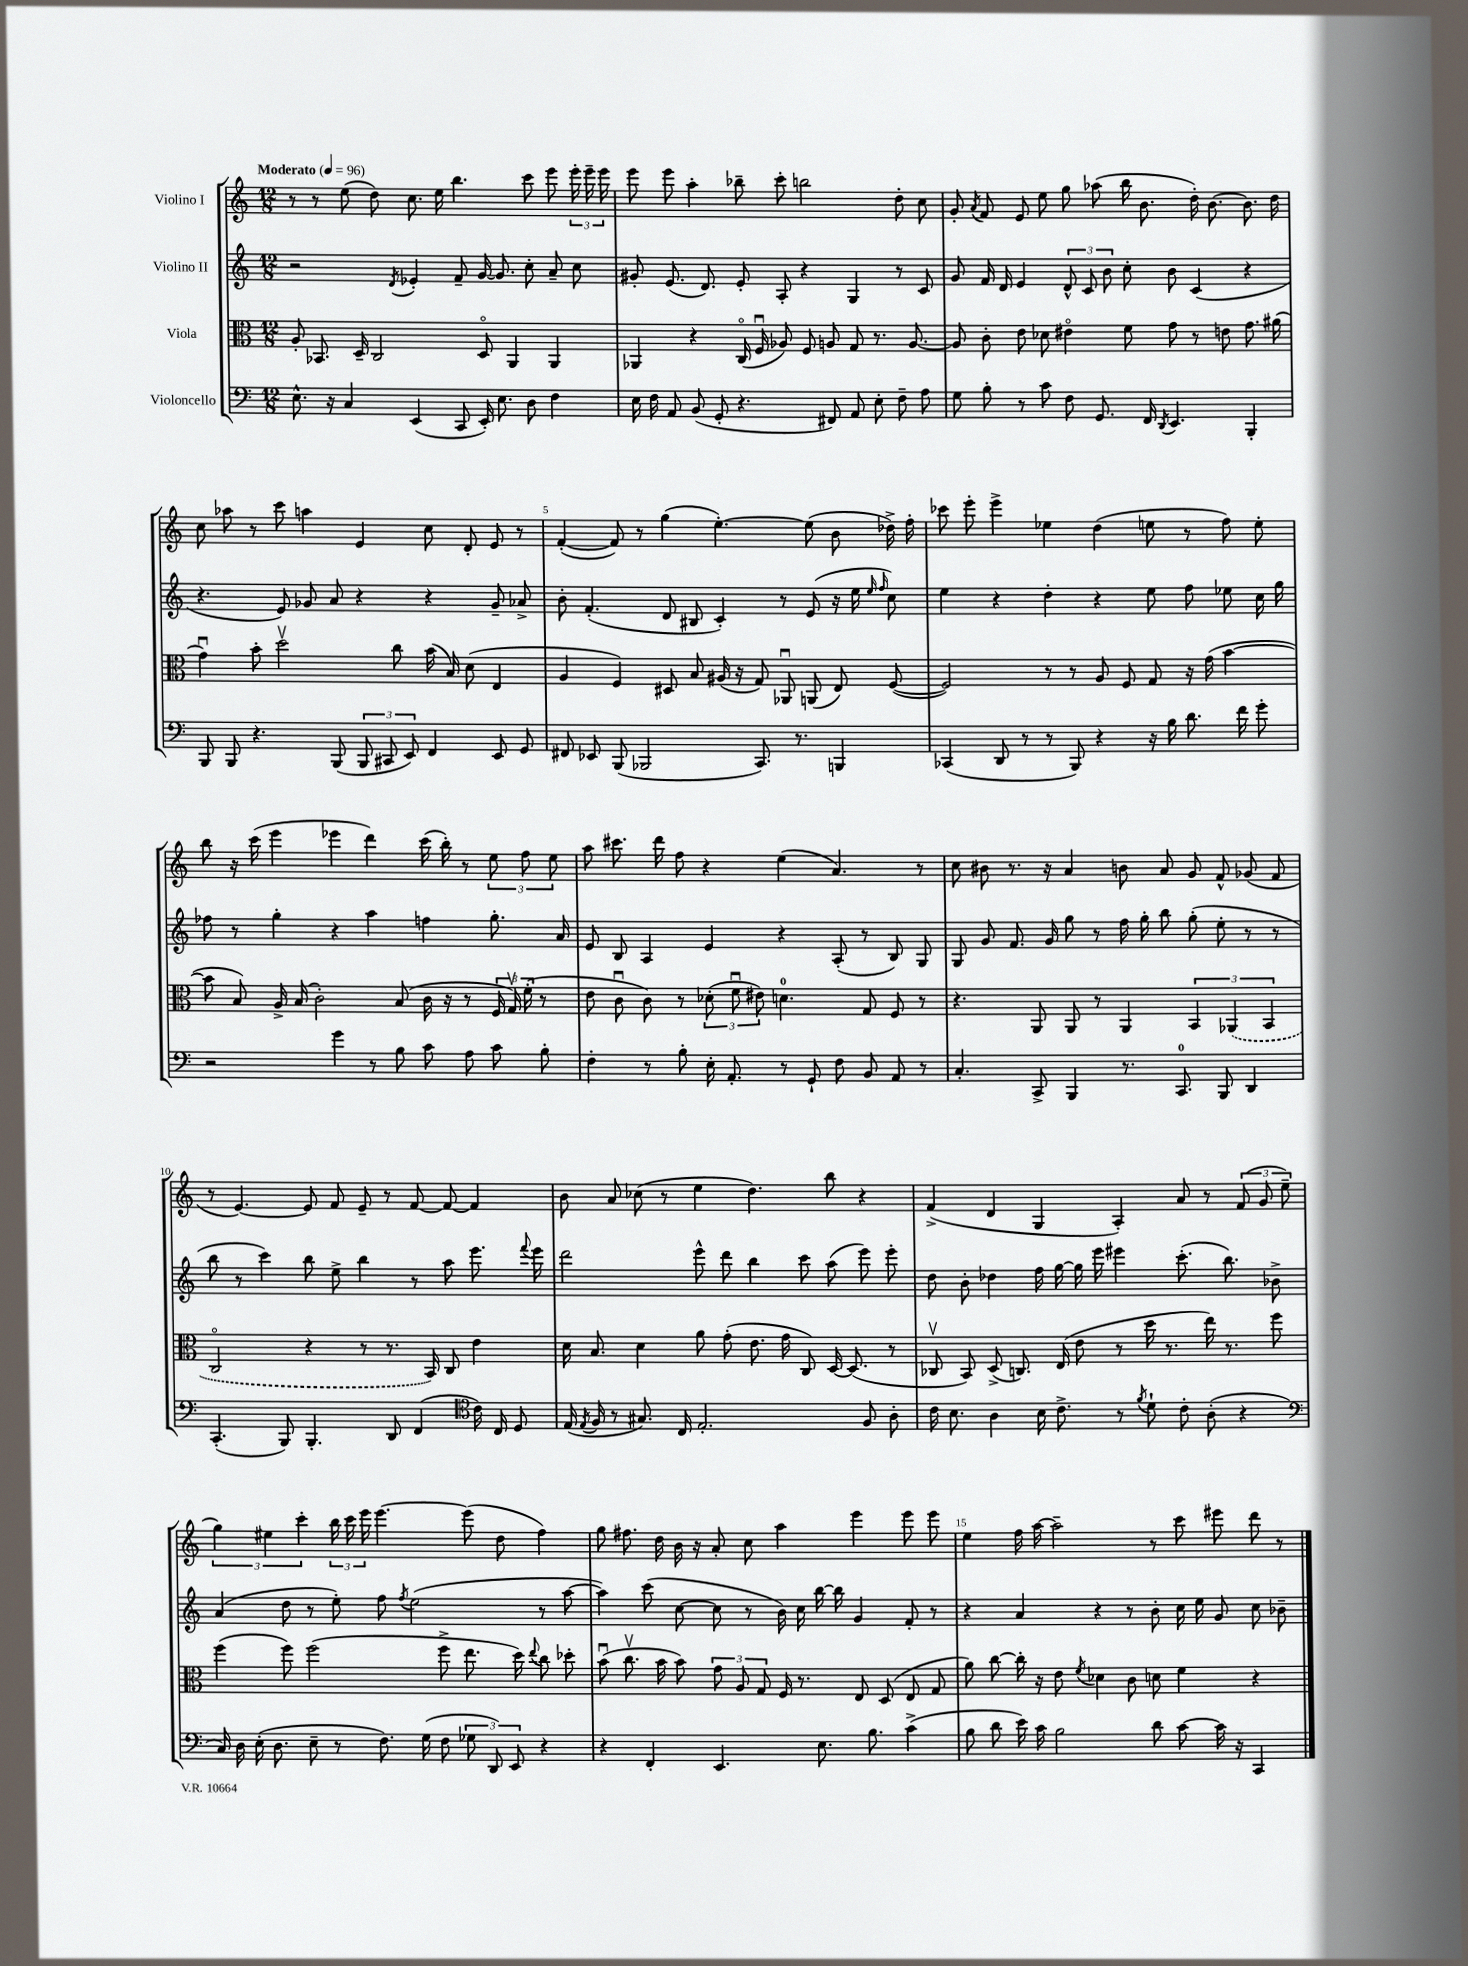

**kern	**kern	**kern	**kern
*staff4	*staff3	*staff2	*staff1
*clefF4	*clefC3	*clefG2	*clefG2
*k[]	*k[]	*k[]	*k[]
*M12/8	*M12/8	*M12/8	*M12/8
*MM96	*MM96	*MM96	*MM96
8.E^^	8A'	2r	8r
.	8.BB-	.	8r
16r	.	.	.
4C	.	.	(8ee
.	16D~	.	.
.	2C	.	8dd)
.	.	8qd	.
(4EE	.	4e-'	8.cc
.	.	.	16ee
8CC	.	8f~	4.bb
16EE')	8Do	[16g	.
8.E	.	8.g]	.
.	4AA	.	.
8D	.	8cc'	8ccc
4F	4AA	8a~	8eee
.	.	8cc	24eee'
.	.	.	24eee~
.	.	.	24eee
=	=	=	=
16E	4AA-	8g#'	8eee
16F	.	.	.
8AA	.	(8.e	8eee
(8BB	4r	.	4aa'
.	.	8.d)	.
8GG'	.	.	.
4.r	(16Co	8e'	8bb-~
.	16Fu	.	.
.	8A-)	8A'	8ccc'
.	8F	4r	2bb
8FF#)	8A	.	.
8AA	8G	4G	.
8E'	8.r	.	.
8F~	.	8r	8dd'
.	[8.A	.	.
8A	.	8c	8cc
=	=	=	=
8G	8A]	8g	8g'
.	.	.	8qa
8B'	8c'	16f	8f
.	.	16d	.
8r	8e	4e	8e
8c	8d-	.	8ee
8F	4e#o	12d^^	8gg
.	.	12c	.
8.GG	.	.	(8aa-
.	.	12b	.
.	8f	8cc'	16bb
16FF	.	.	8.b
8qDD	.	.	.
4.EE	8g	8b	.
.	8r	(4c	16dd')
.	.	.	[8.b
.	8e	.	.
4BBB'	8.g	4r	8.b]
.	(16a#	.	16dd
=	=	=	=
8BBB	4gu)	4.r	8cc
8BBB	.	.	8aa-
4.r	8b'	.	8r
.	2ddv	8e)	8ccc
.	.	8g-	4aa
(8BBB	.	8a	.
12BBB	.	4r	4e
12CC#	.	.	.
.	8cc	.	.
12EE)	.	.	.
4FF	(16b	4r	8cc
.	16B)	.	.
.	(8d	.	8d'
8EE	4E	8g-~	8e
8GG	.	8a-^	8r
=	=	=	=
8FF#	4A	8b'	([4f'
8EE-	.	(4.f'	.
(8BBB	4F)	.	8f])
2BBB-	.	.	8r
.	8D#	8d	(4gg
.	8B	8B#	.
.	(16A#	4c')	[4.ee')
.	16r	.	.
8.CC)	8G)	.	.
.	8AA-u	8r	.
8.r	.	.	.
.	(8AA	(8e	(8ee]
4BBB	8E)	16r	8b
.	.	16ee	.
.	.	16qqee	.
.	.	16qqff	.
.	([8F	8cc)	16dd-^)
.	.	.	16ff'
=	=	=	=
(4CC-	2F])	4ee	8ccc-
.	.	.	8eee'
8DD	.	4r	4eee^
8r	.	.	.
8r	8r	4dd'	4ee-
8BBB)	8r	.	.
4r	8A	4r	(4dd
.	8F	.	.
16r	8G	8ee	8ee
16B	.	.	.
8.d	16r	8ff	8r
.	(16g	.	.
.	[4b	8ee-	8ff)
16f	.	.	.
8g'	.	16cc	8ee'
.	.	16gg	.
=	=	=	=
2r	8b]	8ff-	8bb
.	8B)	8r	16r
.	.	.	(16ccc
.	16A^	4gg'	4eee
.	(16B	.	.
.	2c')	.	.
4g	.	4r	4eee-
8r	.	4aa	4ddd)
8B	(8B	.	.
8c	16c	4ff	(16ccc
.	16r	.	16bb')
8A	8r	.	8r
8c	24F	8.gg'	12ee
.	24Gv)	.	.
.	(24f'	.	12ff
8B'	8r	.	.
.	.	.	12ee
.	.	16a	.
=	=	=	=
4F'	8e	8e	8aa
.	8cu	8B	8.ccc#
8r	8c)	4A	.
.	.	.	16ddd
8B'	8r	.	8ff
16E'	(12d-'	4e	4r
8.AA'	.	.	.
.	12fu	.	.
.	12e#)	.	.
8r	4.d	4r	(4ee
8GG`	.	.	.
8F	.	(8A'	4.a)
8BB	8G	8r	.
8AA	8F	8B)	.
8r	8r	8G	8r
=	=	=	=
4.C'	4.r	8G	8cc
.	.	8g	8b#
.	.	8.f	8.r
8CC^	8AA	.	.
.	.	16g	16r
4BBB	8AA	8gg	4a
.	8r	8r	.
8.r	4AA	16ff	8b
.	.	16gg'	.
.	.	8bb	8a
8.CC	.	.	.
.	6BB	(8gg'	8g
8BBB	.	8ee'	8f^^
.	(6AA-	.	.
4DD	.	8r	(8g-
.	6BB	.	.
.	.	8r	8f
=	=	=	=
(4.CC'	2Co	8bb	8r
.	.	8r	[4.e)
.	.	4ccc)	.
8BBB)	.	.	.
4.BBB'	4r	8bb	8e]
.	.	8ee^	8f
.	8r	4bb	8e~
8DD	8.r	.	8r
(4FF	.	8r	[8f
.	16BB)	.	.
.	8C	8aa	8f_
*clefC4	*	*	*
16c)	4e	8.eee	4f]
16C	.	.	.
8D	.	.	.
.	.	8qqfff	.
.	.	16eee	.
=	=	=	=
(16E	16d	2ddd	8b
8qE	.	.	.
16F	8.B	.	.
8r	.	.	8a
8.G#)	4d	.	(8cc-
.	.	.	8r
16C	.	.	.
2.E'	8a	8eee^^	4ee
.	(8g'	8ddd	.
.	8.e	4bb	4.dd)
.	16g	.	.
.	8C)	8ccc	.
.	[16D	(8aa	8bb
.	(8.D]	.	.
8F	.	8eee)	4r
8A'	8r	8eee'	.
=	=	=	=
16c	8C-v	8dd	(4f^
8.B	.	.	.
.	8BB)	8b'	.
4A	(8D^	4dd-	4d
.	8.C)	.	.
16B	.	16ff	4G
8.c^	(16E	[16gg	.
.	8e	16gg]	.
.	.	16eee	.
8r	8r	4eee#	4A')
8qf	.	.	.
8d`	16dd	.	.
.	8.r	.	.
8c'	.	(8.ccc'	8a
(8A'	16ee)	.	8r
.	8.r	8.bb)	.
4r	.	.	(12f
.	.	.	12g
.	8ff	8b-^	.
.	.	.	12ee~
=	=	=	=
*clefF4	*	*	*
16C)	(4ff	(4a	6gg)
16D	.	.	.
(16E'	.	.	.
.	.	.	6ee#
8.D	.	.	.
.	8ff)	8dd	.
.	.	.	6ccc'
8E~	(2ff	8r	.
8r	.	8ee')	24bb
.	.	.	24ccc
.	.	.	24eee
8.F)	.	8ff	[4.eee
.	.	8qff	.
.	.	(2ee	.
(16G	.	.	.
8F	8ff^	.	.
12G-	8.ee	.	(8eee]
12DD)	.	.	.
.	.	.	8dd
12EE	.	.	.
.	16dd)	.	.
.	8qqee	.	.
4r	8cc	8r	4ff)
.	8dd-'	[8aa	.
=	=	=	=
4r	(8bu	4aa])	8gg
.	8.ccv	.	8.ff#
4FF'	.	(8ccc	.
.	16b	.	16dd
.	8b)	[8cc	16b
.	.	.	16r
4.EE	12g	8cc]	8a'
.	12A	.	.
.	.	8r	8cc
.	12G	.	.
.	16F	16b)	4aa
.	8.r	16cc	.
8.E	.	[16bb	.
.	.	16bb]	.
.	8E	4g	4eee
8.B	.	.	.
.	(8D	.	.
(4c^	8E	8f'	8eee
.	8G	8r	8eee
=	=	=	=
8B	8a)	4r	4ee
8d	[8cc	.	.
16e)	16cc']	4a	16ff
16c	16r	.	[16aa
2B	8e	.	2aa~]
.	8qf	.	.
.	4d-	4r	.
.	8c	8r	.
8d	8d	8b'	8r
[8c	4f	16cc	8ccc
.	.	16ee	.
16c]	.	8g	8eee#
16r	.	.	.
4CC	4r	8cc	8ddd
.	.	8b-~	8r
==	==	==	==
*-	*-	*-	*-
